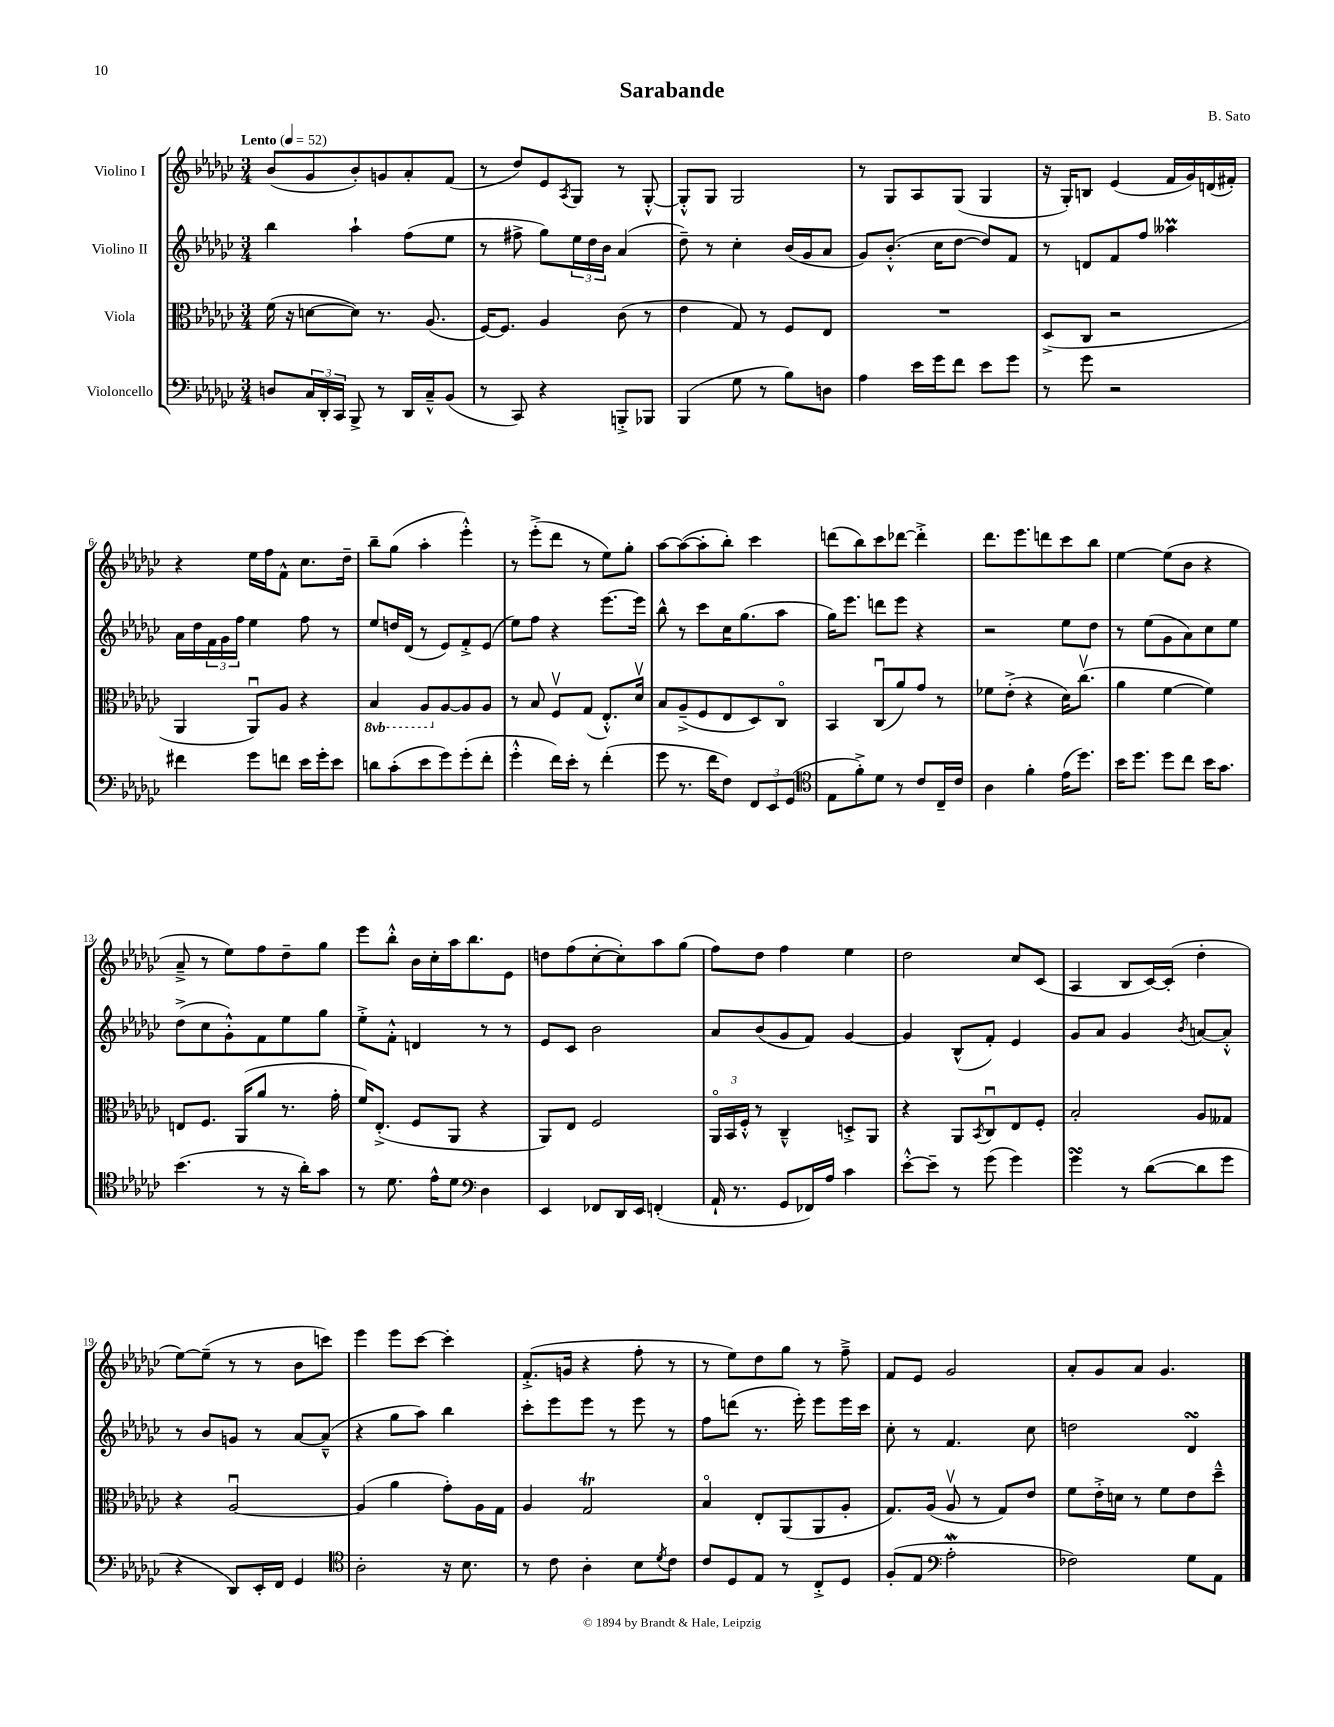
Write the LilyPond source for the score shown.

\header { title = "Sarabande" composer = "B. Sato" }
<<
\new StaffGroup <<
\new Staff = "s0" \with { instrumentName = "Violino I" } {
    \clef treble \key ges \major \numericTimeSignature \time 3/4 \tempo "Lento" 4 = 52
    bes'8( ges'8 bes'8-.) g'8 aes'8-. f'8( |
    r8 des''8) ees'8 \acciaccatura { aes8 } ges8 r8 ges8~-.-^ |
    ges8-.-^ ges8 ges2 |
    r8 ges8 aes8 ges8( ges4 |
    r16 ges16-.) b8 ees'4( f'16 ges'16) d'16( fis'16-.) |
    r4 ees''16 f''16 f'8-^ ces''8. des''16-- |
    bes''8-- ges''8( aes''4-. ees'''4-.-^) |
    r8 ees'''8-.->( des'''8 r8 ees''8) ges''8-. |
    aes''8~ aes''8~( aes''8-. bes''8-.) ces'''4 |
    d'''8( bes''8) ces'''8 des'''8~ des'''4-.-> |
    des'''8. ees'''8. d'''8 ces'''8 bes''8 |
    ees''4~ ees''8( bes'8 r4 |
    aes'8---> r8 ees''8) f''8 des''8-- ges''8 |
    ees'''8 bes''8-.-^ bes'16 ces''16-. aes''16 bes''8. ees'8 |
    d''8 f''8( ces''8~-. ces''8-.) aes''8 ges''8( |
    f''8) des''8 f''4 ees''4 |
    des''2 ces''8 ces'8( |
    aes4 bes8 ces'16~) ces'16-.( des''4-. |
    ees''8~) ees''8--( r8 r8 bes'8 c'''8) |
    ees'''4 ees'''8 ces'''8~ ces'''4-. |
    f'8.-.->( g'16 r4 f''8-. r8 |
    r8 ees''8) des''8 ges''8 r8 f''8---> |
    f'8 ees'8 ges'2 |
    aes'8-. ges'8 aes'8 ges'4. \bar "|." |
}
\new Staff = "s1" \with { instrumentName = "Violino II" } {
    \clef treble \key ges \major \numericTimeSignature \time 3/4
    bes''4 aes''4-! f''8( ees''8 |
    r8 fis''8-> ges''8) \tuplet 3/2 { ees''16 des''16 bes'16 } aes'4( |
    des''8--) r8 ces''4-. bes'16( ges'16 aes'8 |
    ges'8) bes'8.-.-^( ces''16 des''8~ des''8) f'8 |
    r8 d'8 f'8 f''8 aeses''4\prall |
    aes'16 des''16 \tuplet 3/2 { f'16 ges'16 f''16 } ees''4 f''8 r8 |
    ees''8 d''16 des'16( r8 ees'8) f'8-.-> ees'8( |
    ees''8) f''8 r4 ees'''8.~ ees'''16 |
    bes''8-^ r8 ces'''8 ces''16 ges''8.( aes''8 |
    ges''16) ees'''8. d'''8 ees'''8 r4 |
    r2 ees''8 des''8 |
    r8 ees''8( ges'8 aes'8) ces''8 ees''8 |
    des''8->( ces''8 ges'8-.-^) f'8 ees''8 ges''8 |
    ees''8-.-> f'8-.-^ d'4 r8 r8 |
    ees'8 ces'8 bes'2 |
    aes'8 bes'8( ges'8 f'8) ges'4~ |
    ges'4 bes8-^( f'8-.) ees'4 |
    ges'8 aes'8 ges'4 \acciaccatura { bes'8 } a'8~ a'8-.-^ |
    r8 bes'8 g'8 r8 aes'8~ aes'8---^( |
    r4 ges''8 aes''8) bes''4 |
    ces'''8-. ees'''8 ees'''8 r8 ees'''8 r8 |
    f''8 d'''8( r8. ees'''16-.) ees'''8 ees'''16 ces'''16 |
    ces''8-. r8 f'4. ces''8 |
    d''2 des'4\turn \bar "|." |
}
\new Staff = "s2" \with { instrumentName = "Viola" } {
    \clef alto \key ges \major \numericTimeSignature \time 3/4 \set Staff.ottavationMarkups = #ottavation-simple-ordinals
    f'16( r16 d'8~ d'8) r8. aes8.( |
    f16~) f8. aes4 ces'8( r8 |
    ees'4 ges8) r8 f8 ees8 |
    R2. |
    des8->( ces8 r2 |
    aes,4 aes,8\downbow) aes8 r4 |
    \ottava #-1 bes,4 aes,8 \ottava #0 aes8~ aes8 aes8 |
    r8 bes8 f8\upbow ges8( ees8.-.-^) des'16\upbow |
    bes8 aes8--->( f8 ees8 des8) ces8\flageolet |
    bes,4 ces8\downbow( aes'8) ges'8 r8 |
    fes'8 ees'8-.->( r4 des'16) ces''8.\upbow( |
    aes'4 f'4~ f'4) |
    e8 f8. aes,16( aes'8 r8. ges'16-. |
    f'16) ees8.-.->( f8 aes,8 r4 |
    aes,8) ees8 f2 |
    \tuplet 3/2 { aes,16\flageolet bes,16 f16-.-^ } r8 ces4---^ d8-.-> aes,8 |
    r4 aes,8 \acciaccatura { bes,8 } ces8\downbow ees8 f8-. |
    bes2-. aes8 geses8 |
    r4 aes2~\downbow |
    aes4( aes'4 ges'8-.) aes16 ges16 |
    aes4 ges2\trill |
    bes4\flageolet ees8-. aes,8( aes,8 aes8-. |
    ges8.) aes16( aes8\upbow r8 ges8) ees'8 |
    f'8 ees'16-.-> d'16 r8 f'8 ees'8 des''8---^ \bar "|." |
}
\new Staff = "s3" \with { instrumentName = "Violoncello" } {
    \clef bass \key ges \major \numericTimeSignature \time 3/4
    d8 \tuplet 3/2 { ces16 des,16-. ces,16 } bes,,8-> r8 des,16 ces16---^ bes,8( |
    r8 ces,8) r4 b,,8-.-> bes,,8 |
    bes,,4( ges8 r8 bes8) d8 |
    aes4 ees'16 ges'16 f'8 ees'8 ges'8 |
    r8 ges'8 r2 |
    fis'4 ges'8 f'8 ees'16 ges'16-. ees'8 |
    d'8 ces'8-.( ees'8 ges'8) ges'8-.( f'8-. |
    ges'4-.-^ f'16) ees'16-. r8 f'4-.( |
    ges'8 r8. f'16 f8) \tuplet 3/2 { f,8 ees,8 ges,8( } |
    \clef tenor ees8 f'8-.->) des'8 r8 ces'8 ces16-- ces'16 |
    aes4 f'4-. ees'16( des''8.) |
    bes'16 des''8. des''8 ces''8 bes'16 ges'8. |
    bes'4.( r8 r16 aes'16-.) ges'8 |
    r8 des'8. ees'16-^ des'8 \clef bass des4 |
    ees,4 fes,8 des,16 ees,16 f,4-.( |
    aes,16-! r8. ges,8 fes,16) aes16 ces'4 |
    ees'8~-.-^ ees'8-- r8 ges'8( ges'4) |
    ges'4\turn r8 des'8~( des'8 ges'8 |
    r4 des,8) ees,16-. f,16 ges,4 |
    \clef tenor aes2-. r16 bes8. |
    r8 ces'8 aes4-. bes8 \acciaccatura { des'8 } ces'8 |
    ces'8 des8 ees8 r8 ces8-.-> des8 |
    f8-.( ees8 \clef bass aes2-.\mordent |
    fes2) ges8 aes,8 \bar "|." |
}
>>
>>
